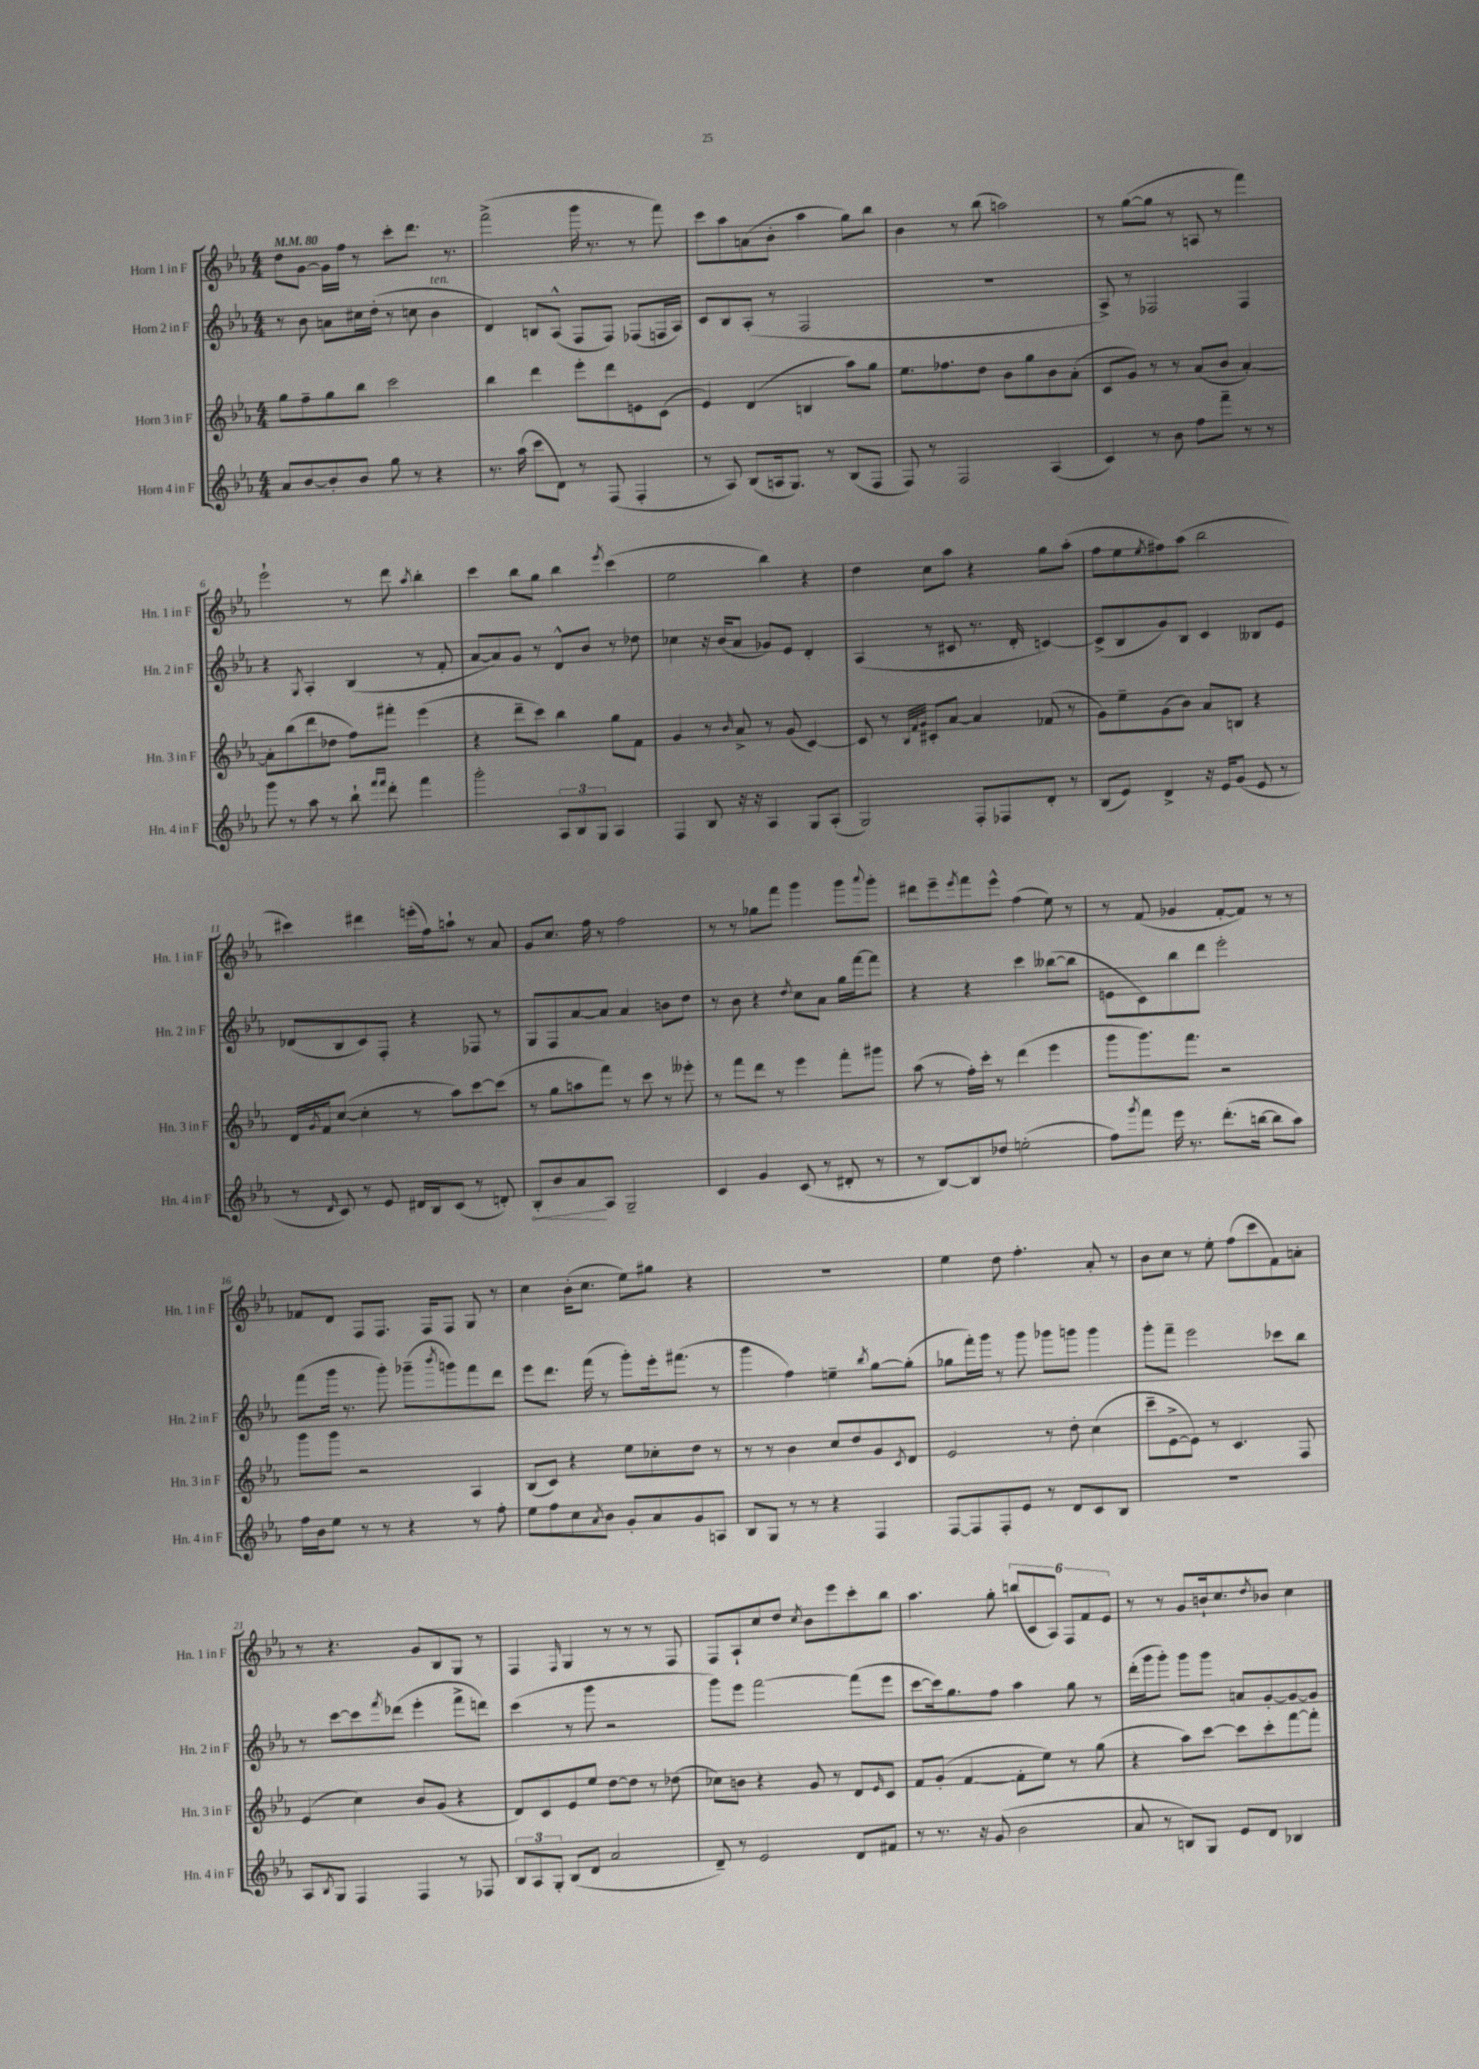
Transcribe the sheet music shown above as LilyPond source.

<<
\new StaffGroup <<
\new Staff = "s0" \with { instrumentName = "Horn 1 in F" shortInstrumentName = "Hn. 1 in F" } {
    \clef treble \key ees \major \numericTimeSignature \time 4/4 \tempo 4 = 80
    d''8 g'8~ g'16 f''16 r8 c'''8-. d'''8. r8. |
    f'''2->( g'''16 r8. r8 f'''8) |
    c'''8 aes''8 a'8( bes'8-. aes''4 g''8) bes''8 |
    bes'4 r8 bes''8( a''2) |
    r8 g''8~( g''8 r8 a8 r8 f'''4) |
    ees'''2-! r8 d'''8 \acciaccatura { aes''8 } bes''4-. |
    c'''4 bes''8 g''8 bes''4 \acciaccatura { ees'''8 } c'''4( |
    ees''2 bes''4) r4 |
    d''4 c''8 aes''8 r4 g''8 aes''8-.( |
    f''8 ees''8 \acciaccatura { ees''8 } fis''8) aes''8( bes''2 |
    cis'''4) dis'''4 e'''16-.( f''16) a''8-! r8 aes'8 |
    g'8 c''8. f''16 r8 f''2 |
    r8 r8 ges''8 f'''8 g'''4 g'''8 \appoggiatura { aes'''8 } g'''8-. |
    dis'''8 ees'''8-- \acciaccatura { ees'''8 } f'''8 ees'''8-^ f''4( ees''8) r8 |
    r8 f'8( ges'4 f'8~-. f'8) r8 r8 |
    fes'8 d'8 f8 f8. f16 f8 g8 r8 |
    c''4 bes'16-.( c''8. ees''8) gis''8 r4 |
    R1 |
    ees''4 d''8 f''4.-. aes'8-. r8 |
    bes'8 c''8 r8 ees''8-. f''8( c'''8 f'8) a'8-. |
    r8 r4. g'8 bes8 g8 r8 |
    f4 \grace { f16 } g4 r8 r8 r8 f8 |
    f8 aes8-! c''8 d''8 \acciaccatura { c''8 } bes'8 ees'''8 c'''8-. bes''8 |
    aes''4. g''8-. \tuplet 6/4 { b''8( c'8 aes8) f8 f'8 ees'8 } |
    r8 r8 g'8 b'16-! c''8. \acciaccatura { d''8 } bes'8 c''4 \bar "|." |
}
\new Staff = "s1" \with { instrumentName = "Horn 2 in F" shortInstrumentName = "Hn. 2 in F" } {
    \clef treble \key ees \major \numericTimeSignature \time 4/4
    r8 bes'8 a'8 cis''16 d''16-.( r8 c''8 bes'4^\markup { \italic "ten." } |
    d'4) b8 aes8-^( f8 f8) fes8( f16 aes16) |
    c'8 bes8 aes8-.( r8 f2 |
    R1 |
    aes8->) r8 fes2 fes4 |
    r4 \acciaccatura { g8 } aes4-. bes4( r8 f'8-. |
    aes'8~ aes'8) g'8 r8 d'8-^ bes'8 r8 des''8 |
    ces''4 r16 bes'16( aes'8 ges'8) ees'8 d'4-. |
    aes4( r8 cis'8 r8. d'16-. c'4~) |
    c'8->( bes8 g'8) bes8 c'4 beses8 ees'8 |
    des'8( bes8 c'8) f8-. r4 fes8 r8 |
    g8 f8 aes'8~ aes'8 aes'4 b'8 d''8 |
    r8 bes'8 r4 \acciaccatura { d''8 } c''8 aes'8 g''16 f'''16~ f'''8 |
    r4 r4 c'''4 beses''8~( beses''8 |
    e'8 c'8) bes''8 d'''8 ees'''2-. |
    f'''8( g'''16 r8. g'''8-.) ges'''8--( \acciaccatura { bes'''8 } g'''8) f'''8 d'''8 |
    ees'''8 d'''8. f'''16( r8 g'''8-.) ees'''16-. fis'''8.( r8 |
    g'''4 f''4) e''4-- \acciaccatura { bes''8 } g''8~ g''8-.( |
    ges''8 f'''16-.) g'''16 r8 g'''8 ges'''8 g'''8 g'''4 |
    g'''8-. f'''8-- ees'''2 ces'''8 bes''8 |
    r8 c'''8~ c'''8 \acciaccatura { f'''8 } des'''8( ees'''4-. f'''8-> d'''8) |
    c'''4( r8 g'''8 r2 |
    g'''8) ees'''8 f'''2~ f'''8( ees'''8 |
    c'''8~ c'''16) g''8. f''8 aes''4 g''8 r8 |
    d'''16-.( g'''16 g'''8-.) g'''8 g'''8 a'8 g'8~-. g'8~ g'8 \bar "|." |
}
\new Staff = "s2" \with { instrumentName = "Horn 3 in F" shortInstrumentName = "Hn. 3 in F" } {
    \clef treble \key ees \major \numericTimeSignature \time 4/4
    g''8 f''8-- g''8 bes''8 c'''2 |
    bes''4 d'''4 ees'''8-. d'''8 e'8 c'8( |
    ees'4) d'4( b4 aes''8) g''8 |
    ees''8. fes''8. d''8 bes'8 g''8 bes'8 aes'8-.( |
    c'8 g'8) r8 r8 aes'8( bes'8 aes'4~-.) |
    aes'8-. bes''8( d'''8 des''8 f''8) fis'''8-. ees'''4( |
    r4 d'''8-- c'''8) bes''4 g''8 f'8 |
    g'4 r8 \grace { bes'16 } aes'8-> r8 g'8( c'4~) |
    c'8 r8 \grace { bes32 f'32 g'32 } cis'8-. aes'8~ aes'4 fes'8( r8 |
    g'8) ees''8-- g'8( bes'8) aes'8 b8 r4 |
    d'16 \acciaccatura { g'8 } f'16 c''8~( c''4-. r8 aes''8) c'''8~ c'''8( |
    r8 g''8 a''8 f'''8) r8 c'''8 r8 eeses'''8-. |
    r8 f'''8 d'''8 r8 ees'''4 f'''8-. gis'''8 |
    aes''8( r8 f''16-.) c'''16-. r8 d'''4( ees'''4 |
    g'''8 g'''8.) f'''8. r2 |
    g'''8 g'''8 r2 aes4 |
    bes8( c'8) r4 ees''8 ces''8-. d''8 r8 |
    r8 r8 bes'4 c''8 d''8 g'8 \acciaccatura { c'8 } d'8 |
    ees'2 r8 d''8-. c''4( |
    c'''8-- ees'8~-> ees'8) r8 c'4. f8 |
    ees'4( c''4) bes'8 g'8( r4 |
    d'8) c'8 ees'8 ees''8 d''8~ d''8 r8 des''8( |
    ces''8) b'8 r4 g'8 r8 d'8 \grace { ees'16 } c'8 |
    f'8 g'8-.( f'4~ f'8-. ees''8) r8 g''8( |
    r4 aes''8) c'''8~ c'''8 c'''8-. f'''8~ f'''8-. \bar "|." |
}
\new Staff = "s3" \with { instrumentName = "Horn 4 in F" shortInstrumentName = "Hn. 4 in F" } {
    \clef treble \key ees \major \numericTimeSignature \time 4/4
    aes'8 bes'8~ bes'8-. bes'8 g''8 r8 r4 |
    r8. aes''16( c'''8 d'8) r8 f8( f4-. |
    r8 aes8) bes8( a16 g8.) r8 bes8( f8 |
    f8) r8 f2 aes4( |
    c'4) r8 bes'8 f''8 f'''8-- r8 r8 |
    g'''8 r8 aes''8 r8 bes''8-! \grace { f'''16 f'''16 } d'''8-. f'''4 |
    g'''2-. \tuplet 3/2 { aes8 bes8 g8 } aes4 |
    f4 bes8 r16 r16 aes4 g8 aes8-.( |
    g2) f8-. fes8 d'8-. r8 |
    bes8( ees'8) d'4-> r16 ees'16 g'8( ees'8 r8 |
    r8 \grace { d'16 } c'8) r8 ees'8 dis'16 bes16 c'8( r8 d'8-.) |
    \once \override Hairpin.circled-tip = ##t bes8-.\< bes'8 aes'8\! aes8 g2-- |
    c'4 g'4 c'8( r8 dis'8-. r8 |
    r8 bes8~) bes8 des''8 e''2-.( |
    f''8) \acciaccatura { g'''8 } f'''8 ees'''16 r8. d'''8.-.( b''16~ b''8 aes''8) |
    f''16 bes'16 ees''8 r8 r8 r4 r8 f''8-. |
    ees''8 f''8 c''8 \acciaccatura { aes'8 } bes'8 g'8-. aes'8 g'8 a8 |
    bes8 g8 r8 r8 r4 f4 |
    f8~ f8 f8-. ees'8 r8 d'8 c'8 bes8 |
    R1 |
    aes8 \acciaccatura { bes8 } g8 f4 f4 r8 fes8 |
    \tuplet 3/2 { bes8 aes8 g8-. } bes8( d'8 aes'2 |
    d'8--) r8 ees'2 d'8 fis'8 |
    r8 r8. r16 g'8( bes'2 |
    aes'8 r8 b8) g8 ees'8 d'8 bes4 \bar "|." |
}
>>
>>
